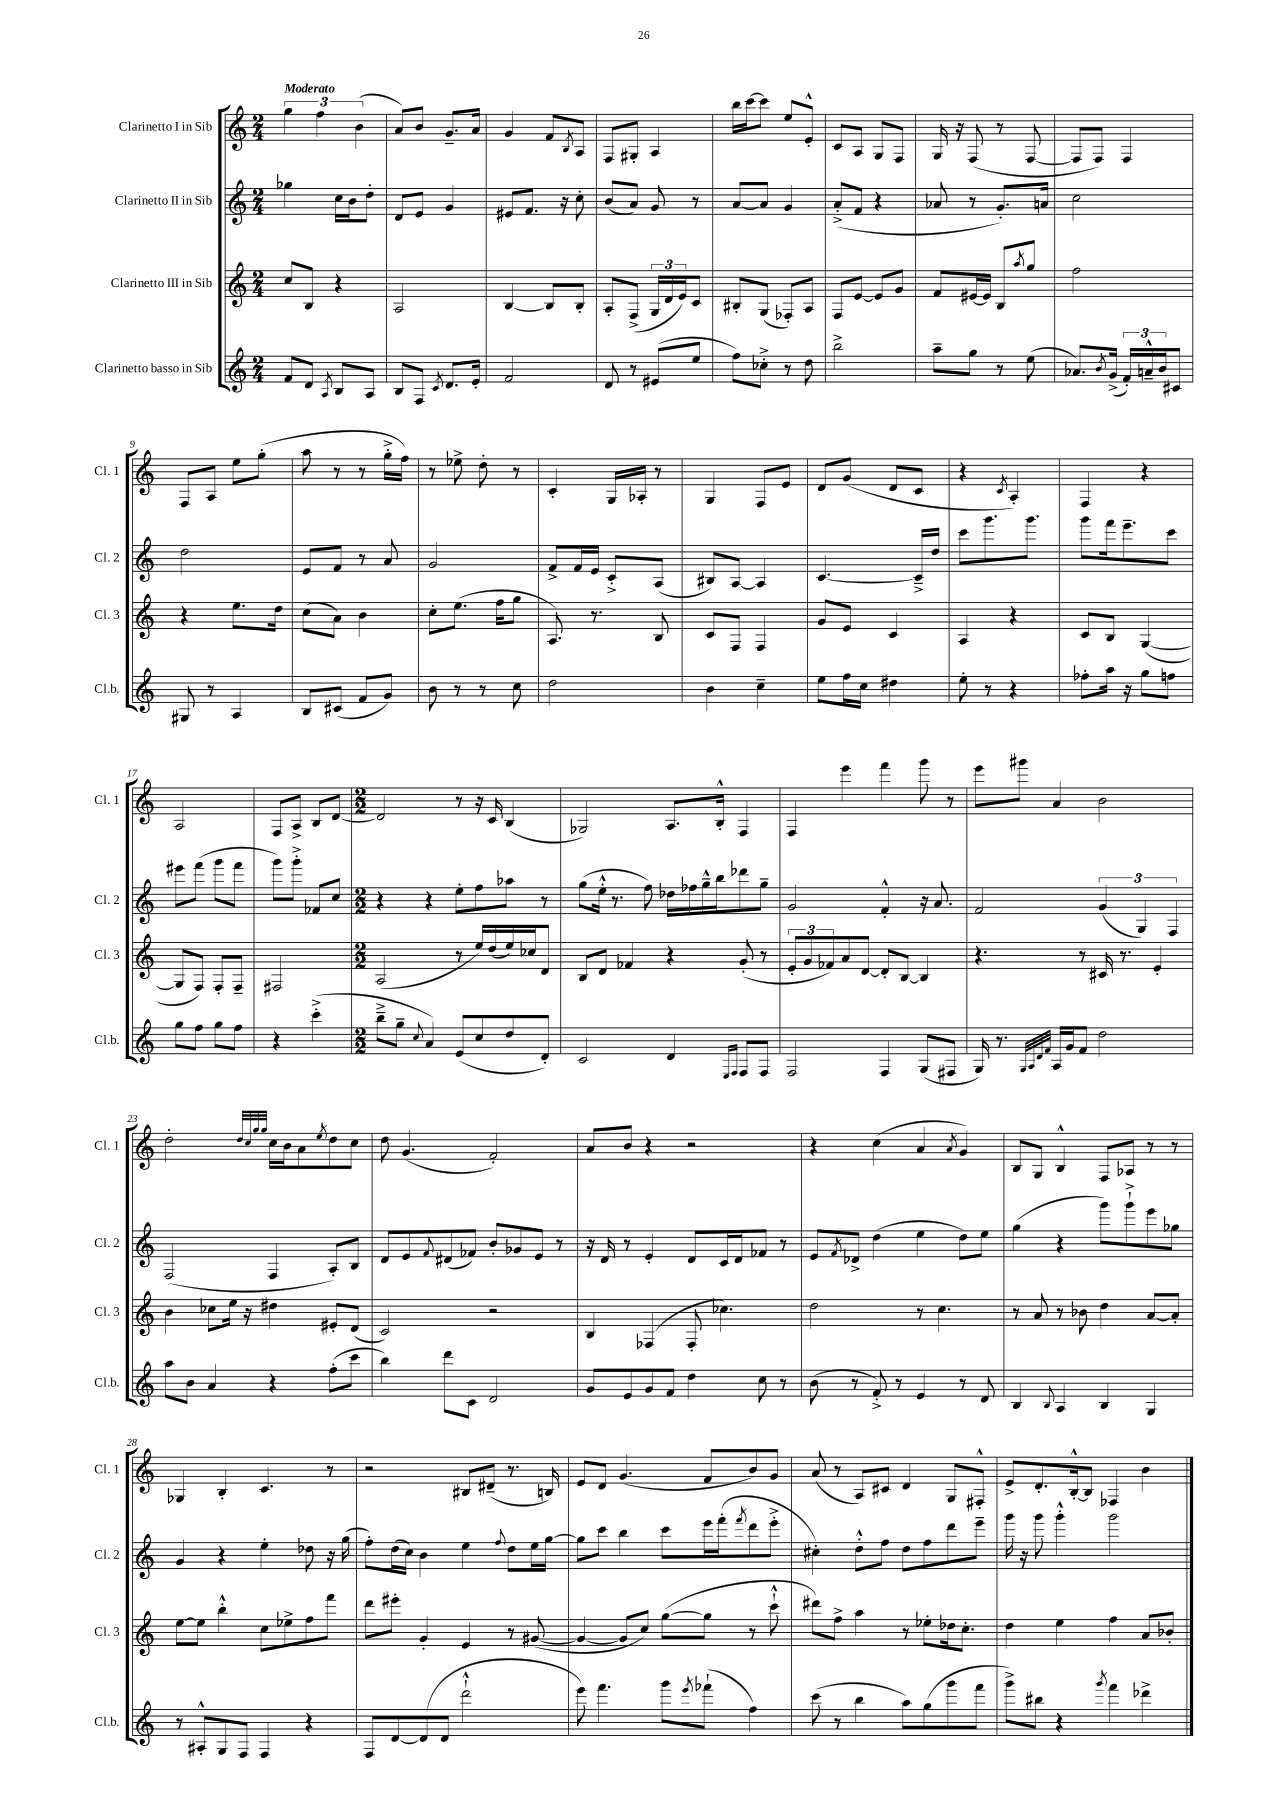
<<
\new StaffGroup <<
\new Staff = "s0" \with { instrumentName = "Clarinetto I in Sib" shortInstrumentName = "Cl. 1" } {
    \clef treble \key c \major \numericTimeSignature \time 2/4 \tempo "Moderato"
    \tuplet 3/2 { g''4 f''4 b'4( } |
    a'8) b'8 g'8.-- a'16 |
    g'4 f'8 \acciaccatura { b8 } a8 |
    f8 gis8-. a4 |
    b''16 c'''16~ c'''8 e''8 e'8-.-^ |
    c'8 a8 g8 f8 |
    g16 r16 f8( r8 f8~ |
    f8 f8) f4 |
    f8 a8 e''8 g''8-.( |
    a''8 r8 r8 g''16-.-> f''16) |
    r8 ees''8-> d''8-. r8 |
    c'4-. g16 aes16-. r8 |
    g4 f8 e'8 |
    d'8 g'8( d'8 c'8 |
    r4 \acciaccatura { c'8 } a4-.) |
    f4 r4 |
    a2 |
    f8 a8-> b8 d'8~ |
    \numericTimeSignature \time 2/2 d'2 r8 r16 c'16 b4( |
    ges2) a8. b16-.-^ f4 |
    f4 e'''4 f'''4 g'''8 r8 |
    e'''8 gis'''8 a'4 b'2 |
    d''2-. \grace { d''32 c''32 g''32 g''32 } c''16 b'16 a'8 \acciaccatura { e''8 } d''8 c''8 |
    d''8 g'4.( f'2-.) |
    a'8 b'8 r4 r2 |
    r4 c''4( a'4 \acciaccatura { a'8 } g'4) |
    b8 g8 b4-^ f8 aes8 r8 r8 |
    ges4 b4-. c'4. r8 |
    r2 bis8 dis'8--( r8. b16) |
    e'8 d'8 g'4.( f'8 b'8) g'8 |
    a'8( r8 a8) cis'8 d'4 g8 fis8-.-^ |
    e'8-> d'8.-. b16~-.-^ b8 fes4 b'4 \bar "|." |
}
\new Staff = "s1" \with { instrumentName = "Clarinetto II in Sib" shortInstrumentName = "Cl. 2" } {
    \clef treble \key c \major \numericTimeSignature \time 2/4
    ges''4 c''16 b'16 d''8-. |
    d'8 e'8 g'4 |
    eis'8 f'8. r16 c''8-. |
    b'8( a'8) g'8 r8 |
    a'8~ a'8 g'4 |
    a'8-.->( f'8 r4 |
    aes'8 r8 g'8.-.) a'16 |
    c''2 |
    d''2 |
    e'8 f'8 r8 a'8 |
    g'2 |
    f'8-> f'16 e'16 c'8-.-> a8( |
    bis8) a8~ a4 |
    c'4.~ c'16---> d''16 |
    c'''8 g'''8. g'''8. |
    g'''8 f'''16 e'''8.-- c'''8 |
    eis'''8 f'''8( g'''8 f'''8 |
    g'''8) g'''8-.-> fes'8 c''8 |
    \numericTimeSignature \time 2/2 r4 r4 e''8-. f''8 aes''8 r8 |
    g''8( e''16-.-^ r8. f''8) des''16 fes''16 g''16---^ b''16 des'''8 g''8-- |
    g'2 f'4-.-^ r16 a'8. |
    f'2 \tuplet 3/2 { g'4( g4) f4 } |
    f2( f4 a8-.) b8 |
    d'8 e'8 \appoggiatura { f'8 } dis'8( fes'8) b'8-. ges'8 e'8 r8 |
    r16 d'16 r8 e'4-. d'8 c'16 d'16 fes'8 r8 |
    e'8 \acciaccatura { f'8 } des'8-> d''4( e''4 d''8) e''8 |
    g''4( r4 g'''8) g'''8-!-> e'''8 ges''8 |
    g'4 r4 e''4-. des''8 r16 g''16( |
    f''8-.) d''16( c''16) b'4 e''4 \appoggiatura { f''8 } d''8 e''16 g''16~ |
    g''8 c'''8 b''4 c'''8 e'''16 f'''16-.( \acciaccatura { f'''8 } d'''8 e'''8-.-> |
    cis''4-.) d''8-.-^ f''8 d''8 f''8 d'''8 e'''8-- |
    g'''16 r16 g'''8 g'''4-.-^ g'''2 \bar "|." |
}
\new Staff = "s2" \with { instrumentName = "Clarinetto III in Sib" shortInstrumentName = "Cl. 3" } {
    \clef treble \key c \major \numericTimeSignature \time 2/4
    c''8 b8 r4 |
    a2 |
    b4~ b8 b8-. |
    a8-. f8->( \tuplet 3/2 { g16 d'16 e'16) } c'8 |
    bis8-. g8( fes8-.) a8 |
    f8 e'8~ e'8 g'8 |
    f'8 eis'16~ eis'16 b8 \acciaccatura { a''8 } g''8 |
    f''2 |
    r4 e''8. d''16 |
    c''8( a'8) b'4 |
    c''8-. e''8.( f''16 g''8 |
    a8.) r8. b8 |
    c'8 f8 f4 |
    g'8 e'8 c'4 |
    a4 r4 |
    c'8 b8 g4~( |
    g8 f8) f8-. f8-- |
    fis2 |
    \numericTimeSignature \time 2/2 a2( r8 e''16) d''16( e''16) ces''16 d'8 |
    b8 d'8 fes'4 r4 g'8-.( r8 |
    \tuplet 3/2 { e'8-. g'8 fes'8) } a'8 d'8~ d'8-. b8~ b4 |
    r4. r8 cis'16 r8. e'4-. |
    b'4 ces''8 e''16 r16 dis''4 eis'8-. d'8( |
    c'2) r2 |
    b4 fes4( fes8-. ces''4.) |
    d''2 r8 c''4. |
    r8 a'8 r8 bes'8 d''4 a'8~ a'8-. |
    e''8~ e''8 b''4-.-^ c''8 ees''8-> f''8 f'''8 |
    d'''8 eis'''8-. g'4-. e'4 r8 gis'8~( |
    gis'4~ gis'8 c''8) g''8~( g''8 r8 c'''8-!-^ |
    dis'''8) f''8-> a''4 r8 ees''8-. des''16 c''8.-. |
    d''4 e''4 f''4 a'8 bes'8-. \bar "|." |
}
\new Staff = "s3" \with { instrumentName = "Clarinetto basso in Sib" shortInstrumentName = "Cl.b." } {
    \clef treble \key c \major \numericTimeSignature \time 2/4
    f'8 d'8 \acciaccatura { a8 } b8 a8 |
    b8 f8 \acciaccatura { c'8 } d'8. e'16-. |
    f'2 |
    d'8 r8 eis'8( e''8 |
    f''8) ces''8-.-> r8 d''8 |
    b''2-> |
    a''8-- g''8 r8 e''8( |
    aes'8.) \acciaccatura { b'8 } g'16->( \tuplet 3/2 { f'16-.) a'16---^ b'16 } cis'8 |
    gis8 r8 a4 |
    b8 cis'8( f'8 g'8) |
    b'8 r8 r8 c''8 |
    d''2 |
    b'4 c''4-- |
    e''8 f''16 c''16 dis''4 |
    e''8-. r8 r4 |
    fes''8-. a''16 r16 g''8 f''8 |
    g''8 f''8 g''8 f''8 |
    r4 c'''4-.->( |
    \numericTimeSignature \time 2/2 b''8---> g''8-- \appoggiatura { c''8 } a'4) e'8( c''8 d''8 d'8-.) |
    c'2 d'4 \grace { e16 f16 } f8 f8 |
    f2 f4 g8( fis8 |
    g16) r8. \grace { g32 a32 d'32 f'32 } a16 g'16 f'8 d''2 |
    a''8 b'8 a'4 r4 f''8-.( c'''8 |
    b''4) d'''8 c'8 d'2 |
    g'8 e'8 g'8 f'8 d''4 c''8 r8 |
    b'8( r8 f'8-.->) r8 e'4 r8 d'8 |
    b4 \appoggiatura { b8 } a4 b4 g4 |
    r8 ais8-.-^ g8 f8 f4 r4 |
    f8 d'8~ d'8( d'8 d'''2-!-^ |
    e'''8) f'''4. g'''8 \acciaccatura { e'''8 } fes'''8-!( f''4) |
    c'''8( r8 b''4 a''8) g''8( g'''8 f'''8 |
    g'''8->) bis''8 r4 \acciaccatura { g'''8 } f'''4 des'''4-> \bar "|." |
}
>>
>>
